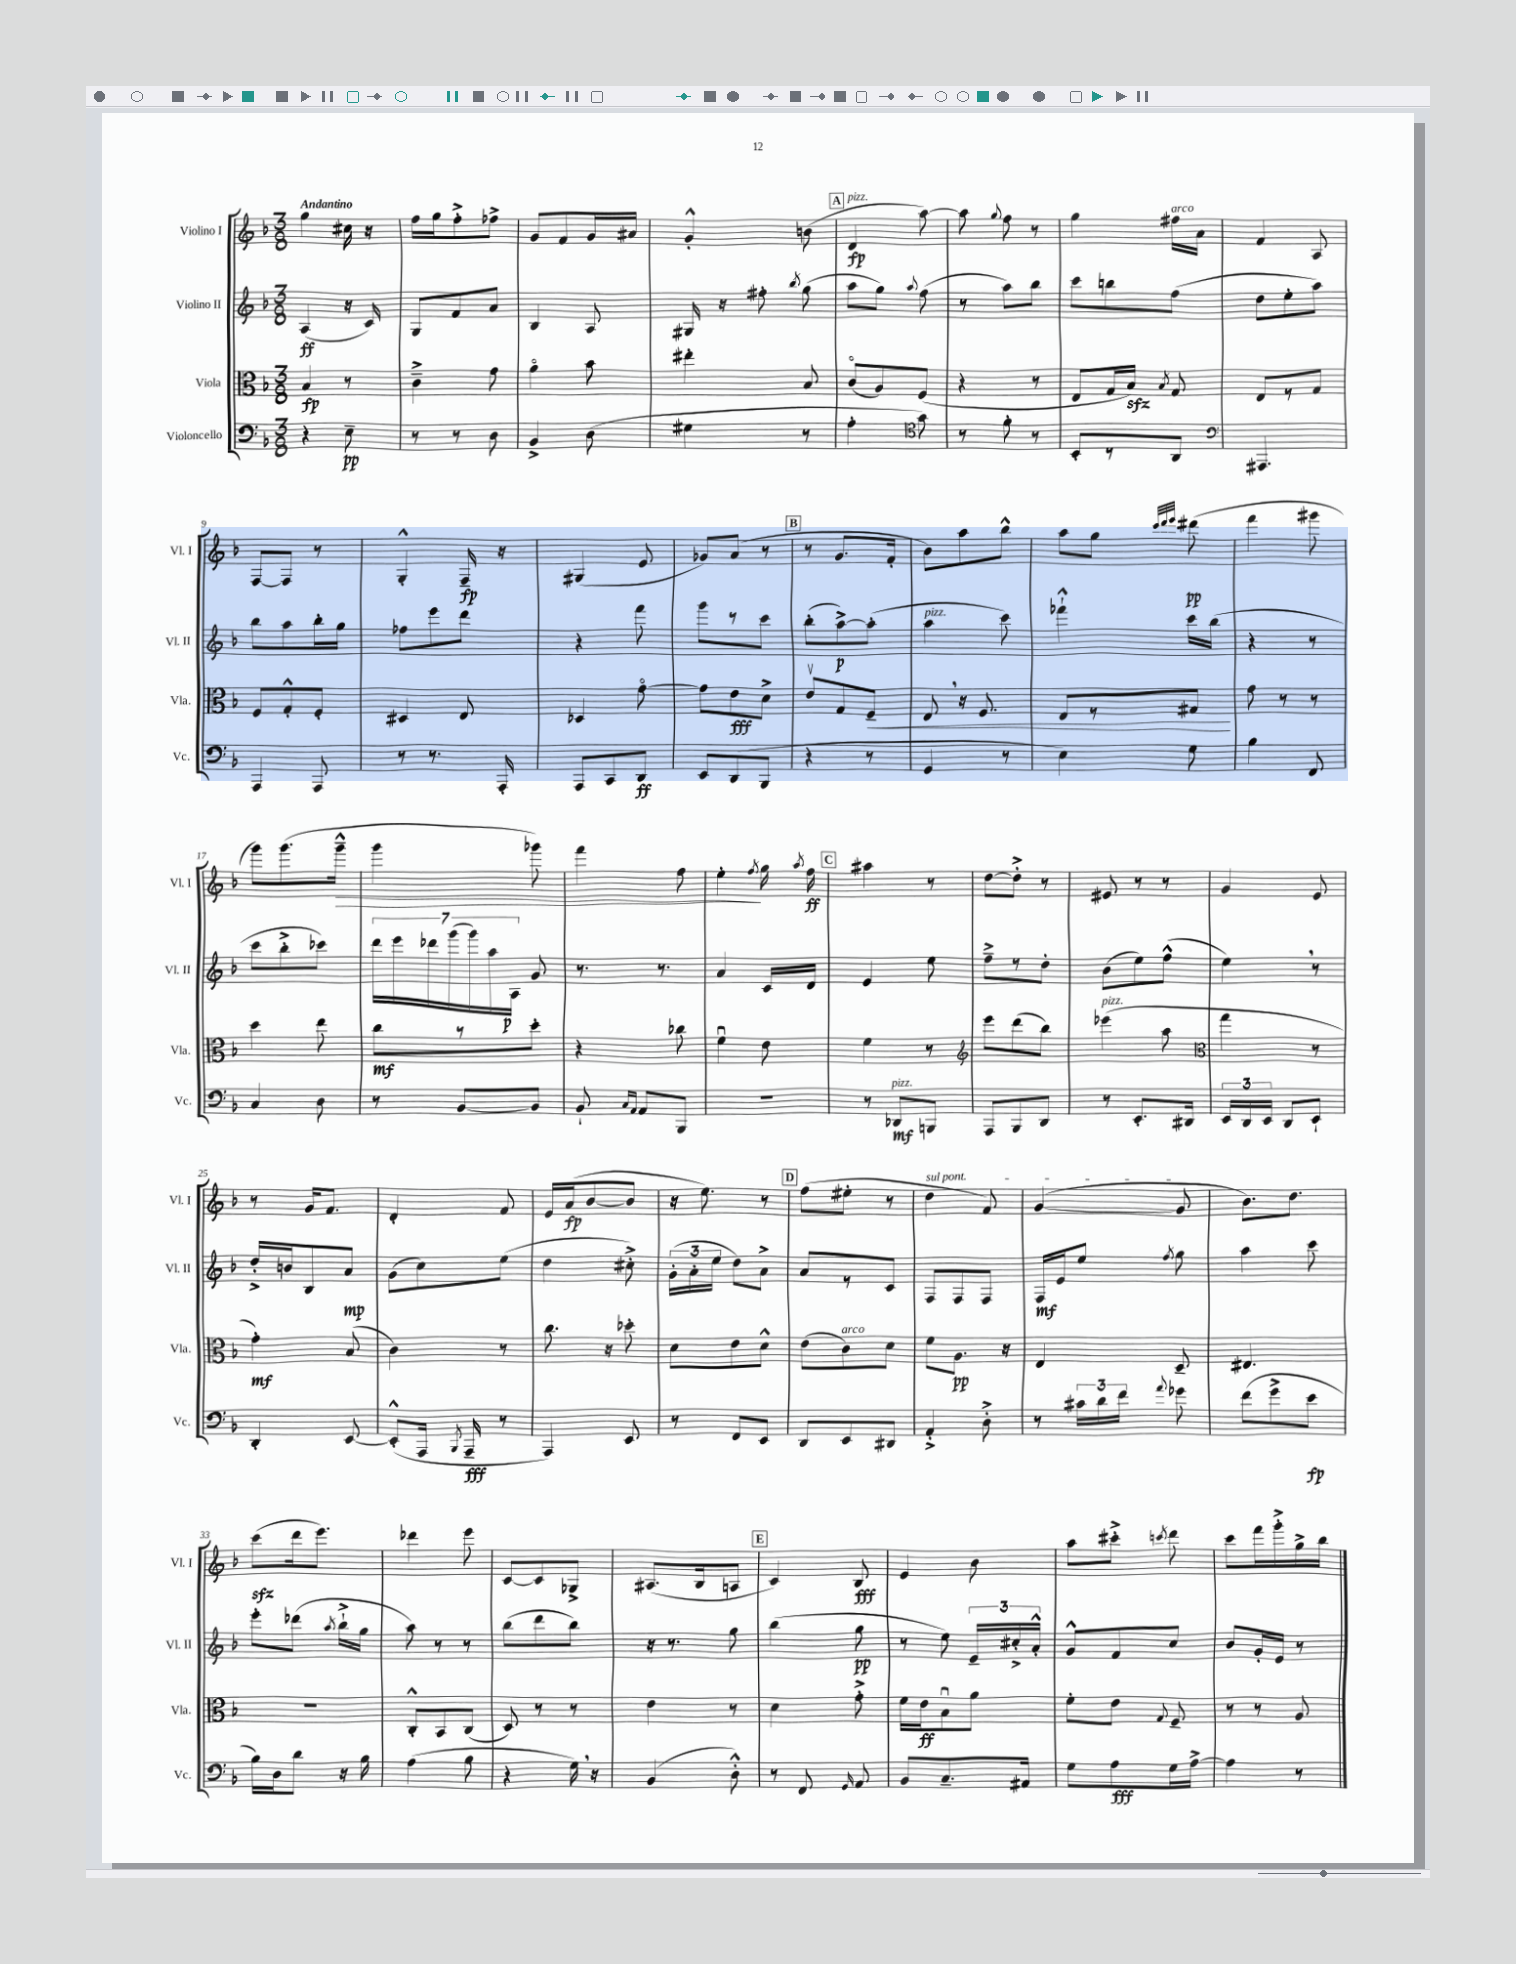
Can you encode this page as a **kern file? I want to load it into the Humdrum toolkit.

**kern	**kern	**kern	**kern
*staff4	*staff3	*staff2	*staff1
*clefF4	*clefC3	*clefG2	*clefG2
*k[b-]	*k[b-]	*k[b-]	*k[b-]
*M3/8	*M3/8	*M3/8	*M3/8
4r	4B-	(4A	4gg
8E~	8r	16r	16cc#
.	.	16c)	16r
=	=	=	=
8r	4c~^	8G	16ff
.	.	.	16gg
8r	.	8f	8ff'^
8D	8g	8a	8ff-^
=	=	=	=
4BB-^	4ao	4B-	8g
.	.	.	8f
(8D	8b-	8A	16g
.	.	.	16a#
=	=	=	=
4G#	4ee#'	16G#	4g'^^
.	.	16r	.
.	.	8ff#'	.
.	.	8qbb-	.
8r	8B-	(8gg	(8b
=	=	=	=
4A'	(8co	8aa	4d
.	8A)	8gg)	.
*clefC4	*	*	*
.	.	8qqaa	.
8g)	(8F	(8ff	[8aa)
=	=	=	=
8r	4r	8r	8aa]
.	.	.	8qqgg
8f'	.	8aa)	8ff
8r	8r	8bb-	8r
=	=	=	=
8BB-'	8E	8ccc	4gg
8r	16G	8bb	.
.	16B-)	.	.
.	8qB-	.	.
8AA	8G	(8ff	16ff#
.	.	.	16a
=	=	=	=
*clefF4	*	*	*
4.AAA#	8E	8dd	4f
.	8r	8ee'	.
.	8G	8aa)	8A
=	=	=	=
4AAA	8F	8bb-	[8F
.	8G'^^	8aa	8F]
8AAA	8F'	16bb-'	8r
.	.	16gg	.
=	=	=	=
8r	4D#	8ff-	4G'^^
8.r	.	8eee	.
.	8E	8ddd	16F~
16AAA'	.	.	16r
=	=	=	=
8AAA	4D-	4r	(4G#
8CC	.	.	.
8DD	[8go	8fff	8e
=	=	=	=
8EE	8g]	8ggg	8g-)
(8DD	8e	8r	(8a
8BBB-	8d^	8ccc	8r
=	=	=	=
4r	8ev	(8bb-'	8r
.	8G	[8aa^)	8.g
8r	8F~	(8aa']	.
.	.	.	16f'
=	=	=	=
4GG	8E	4aa	8b-)
.	16r	.	8aa
.	8.F	.	.
8r	.	8ccc)	8bb-^^
=	=	=	=
4E)	8E	4fff-`^^	8aa
.	8r	.	8gg
.	.	.	32qqccc
.	.	.	32qqddd
.	.	.	32qqeee
8G	8G#	16ccc	(8ddd#
.	.	(16bb-	.
=	=	=	=
4B-	8g	4r	4fff
.	8r	.	.
8FF	8r	8r	8ggg#
=	=	=	=
4C	4dd	8ccc	8ggg)
.	.	8bb-'^	(8.ggg
8D	8ee	8ccc-)	.
.	.	.	16ggg~^^
=	=	=	=
8r	8cc	28ddd	4ggg
.	.	28eee	.
.	.	28ddd-	.
.	.	(28ggg	.
[8BB-	8r	.	.
.	.	28ggg)	.
.	.	28aa	.
.	.	28A	.
8BB-]	8dd'	8g	8ggg-)
=	=	=	=
8BB-`	4r	8.r	4fff
16qqC	.	.	.
16qqAA	.	.	.
8AA	.	.	.
.	.	8.r	.
8BBB-	8cc-	.	8ff
=	=	=	=
4.r	4fu	4a	4ee'
.	.	.	8qff
.	8e	16c	16gg
.	.	.	8qaa
.	.	16d	16ff
=	=	=	=
8r	4f	4e	4aa#
8DD-	.	.	.
8BBB	8r	8ee	8r
=	=	=	=
*	*clefG2	*	*
8AAA	8eee	8ff~^	[8dd
8BBB-	(8ddd	8r	8dd'^]
8DD	8bb-)	8dd'	8r
=	=	=	=
8r	(4eee-	(8b-	8e#
8.EE'	.	8ee)	8r
.	8aa	(8ff^^	8r
16DD#	.	.	.
=	=	=	=
*	*clefC3	*	*
24EE	4gg	4ee)	4g
24DD	.	.	.
24EE	.	.	.
8DD	.	.	.
8EE`	8r	8r	8e
=	=	=	=
4DD'	4g')	16dd'^	8r
.	.	16b	.
.	.	8B-	16g
.	.	.	8.f
[8EE	(8B-	8a	.
=	=	=	=
(8EE'^^]	4c)	(8g	4d'
16AAA	.	8cc)	.
8qBBB-	.	.	.
16AAA~	.	.	.
8r	8r	(8ee	8f
=	=	=	=
4AAA)	8.cc	4dd	16e
.	.	.	(16a
.	.	.	[8b-
.	16r	.	.
8EE	8dd-'	8cc#'^)	8b-]
=	=	=	=
8r	8d	(24g'	16r
.	.	24a'	.
.	.	.	8.ee)
.	.	24ee	.
8FF	8e	8dd)	.
8EE	8d^^	8a^	8r
=	=	=	=
8DD	(8e	8a	(8ff
8EE	8c)	8r	8ee#'
8DD#	8d	8c	8r
=	=	=	=
4AA'^	8f	8F	4dd
.	8.A	8F	.
8D'^	.	8F	8f)
.	16r	.	.
=	=	=	=
8r	4E	16F	([4g
.	.	16e	.
24c#	.	8ee	.
24d	.	.	.
24f	.	.	.
8qqa	.	8qff	.
8g-	8D~	8gg	8g]
=	=	=	=
(8f	4.E#	4aa	8.b-)
8g^	.	.	.
.	.	.	8.dd
8e	.	8ccc	.
=	=	=	=
16B-)	4.r	8eee'	(8ccc
16D	.	.	.
8d	.	(8ddd-	16ddd
.	.	.	8.eee)
.	.	8qaa	.
16r	.	16bb-`^	.
16B-	.	16gg	.
=	=	=	=
(4A	8C'^^	8aa)	4ddd-
.	8BB-	8r	.
8B-	(8C	8r	8eee
=	=	=	=
4r	8D)	(8bb-	[8c
.	8r	8ddd	8c]
16G)	8r	8bb-)	8G-^
16r	.	.	.
=	=	=	=
(4BB-	4e	16r	(8.A#
.	.	8.r	.
.	.	.	16B-
8D'^^)	8r	8gg	8A
=	=	=	=
8r	4d	(4bb-	4c)
8FF	.	.	.
16qqGG	.	.	.
8AA	8g'^	8gg	8B-
=	=	=	=
8BB-	16f	8r	4e
.	16e	.	.
8.C~	8B-u	8ee)	.
.	8a	24e~	8b-
.	.	24cc#'^	.
16AA#	.	.	.
.	.	24a'^^	.
=	=	=	=
8G	8f'	8g^^	8aa
8A	8e	8f	8ccc#'^
.	8qqG	.	8qccc
16G	8F~	8cc	8ddd
[16A^	.	.	.
=	=	=	=
4A]	8r	8b-	8ccc
.	8r	16g'	16fff
.	.	16e	16ggg'^
8r	8A	8r	16gg^
.	.	.	16bb-
==	==	==	==
*-	*-	*-	*-
